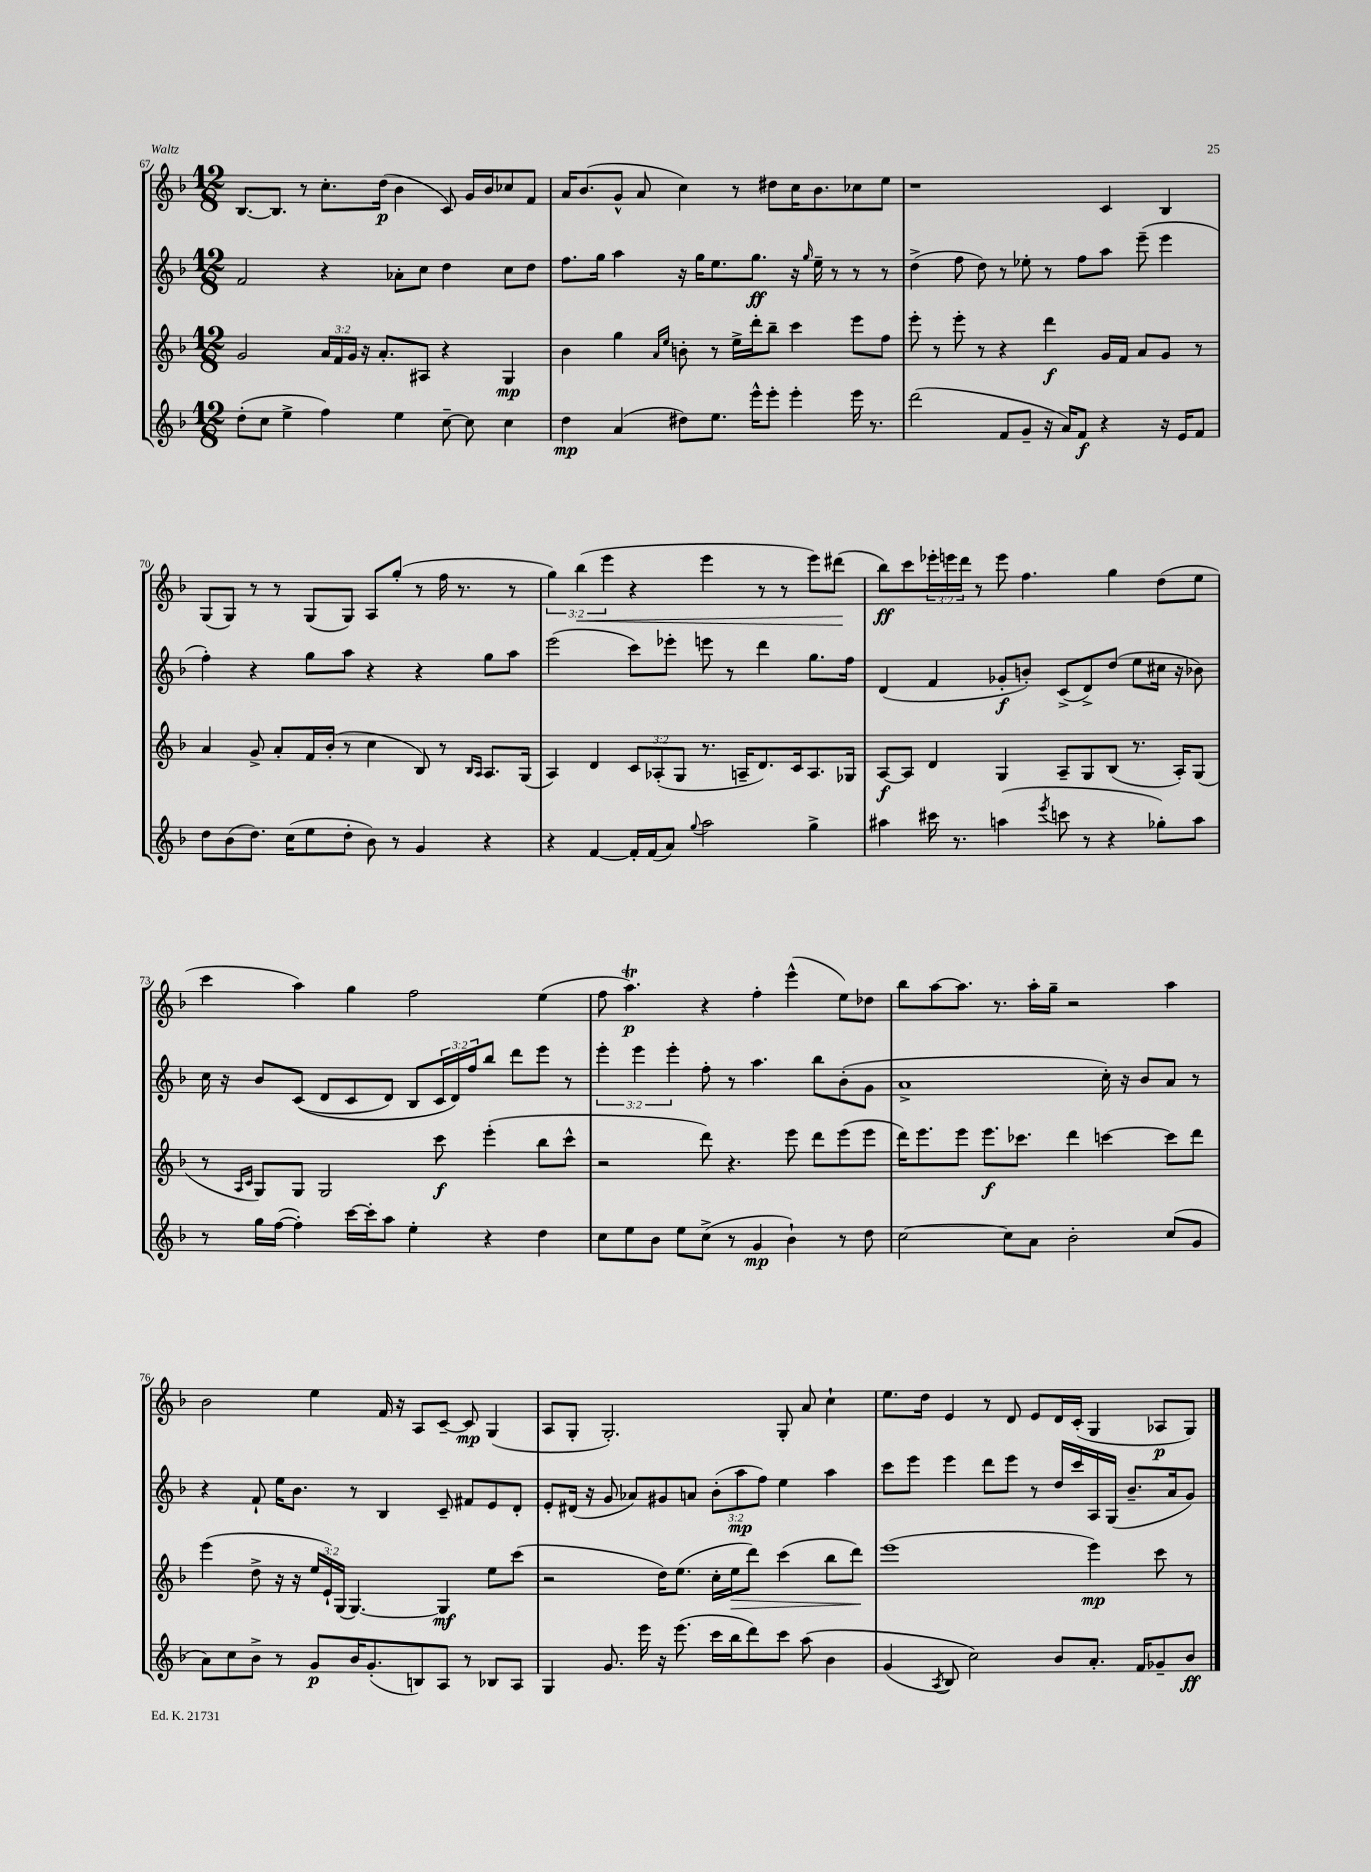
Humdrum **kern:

**kern	**kern	**kern	**kern
*staff4	*staff3	*staff2	*staff1
*clefG2	*clefG2	*clefG2	*clefG2
*k[b-]	*k[b-]	*k[b-]	*k[b-]
*M12/8	*M12/8	*M12/8	*M12/8
(8dd'\L	2g/	2f/	[8.B-/L
8cc\J	.	.	.
.	.	.	8.B-/]J
4ee^\	.	.	.
.	.	.	8r
4ff\)	24a/LL	4r	8.cc'\L
.	24f/	.	.
.	24g/JJ	.	.
.	16r	.	.
.	8.a'/L	.	(16dd\Jk
4ee\	.	8a-'\L	4b-\
.	8A#/J	8cc\J	.
[8cc~\	4r	4dd\	8c/)
8cc\]	.	.	16g/LL
.	.	.	16b-/J
4cc\	4G/	8cc\L	8cc-/
.	.	8dd\J	8f/J
=	=	=	=
4dd\	4b-\	8.ff\L	16a/LK
.	.	.	(8.b-/
.	.	16gg\Jk	.
(4a/	4gg\	4aa\	8g^^/J
.	.	.	8a/
.	16qqa/LL	.	.
.	16qqee/JJ	.	.
8dd#\L)	8b'\	16r	4cc\)
.	.	16gg\LK	.
8.ee\J	8r	8.ee\	.
.	16ee^\LL	.	8r
16eee^^\LK	16ddd'\J	8.gg\J	.
8eee'\J	8bb-~\J	.	8dd#\L
4eee'\	4ccc\	16r	16cc\K
.	.	16qqgg/	.
.	.	16ee~\	8.b-\
.	.	8r	.
16eee\	8eee\L	8r	8cc-\
8.r	.	.	.
.	8ff\J	8r	8ee\J
=	=	=	=
(2ddd\	8eee'\	(4dd^\	1r
.	8r	.	.
.	8eee'\	8ff\	.
.	8r	8dd\)	.
8f/L	4r	8r	.
8g~/J	.	8ee-'\	.
16r	4ddd\	8r	.
16a/LK)	.	.	.
8f/J	.	8ff\L	.
4r	16g/LL	8aa\J	4c/
.	16f/JJ	.	.
.	8a/L	(8eee~\	.
16r	8g/J	4eee\	4B-/
16e/LK	.	.	.
8f/J	8r	.	.
=	=	=	=
8dd\L	4a/	4ff'\)	(8G/L
(8b-\	.	.	8G/J)
8.dd\J)	8g^/	4r	8r
.	8a'/L	.	8r
(16cc\LK	.	.	.
8ee\	16f/L	8gg\L	(8G/L
.	(16b-'/JJ	.	.
8dd'\J	8r	8aa\J	8G/J)
8b-\)	4cc\	4r	8A/L
8r	.	.	(8gg'/J
4g/	8B-/)	4r	8r
.	8r	.	16ff\
.	.	.	8.r
.	16qqB-/LL	.	.
.	16qqA/JJ	.	.
4r	8.A/L	8gg\L	.
.	.	8aa\J	8r
.	(16G/Jk	.	.
=	=	=	=
4r	4A/)	(2eee\	6gg\)
.	.	.	(6bb-\
[4f/	4d/	.	.
.	.	.	6eee\
16f'/]LL	12c/L	8ccc\L)	4r
(16f/J	.	.	.
.	(12A-'/	.	.
8a/J)	.	8eee-'\J	.
.	12G/J	.	.
8qqgg/	.	.	.
2aa\	8.r	8eee\	4eee\
.	.	8r	.
.	16A~/LK	.	.
.	8.d/)	4ddd\	8r
.	.	.	8r
.	16c/k	.	.
4gg^\	8.A/	8.gg\L	8eee\L)
.	.	.	(8ddd#\J
.	16G-/Jk	16ff\Jk	.
=	=	=	=
4aa#\	[8A/L	(4d/	8bb-\L)
.	8A/]J	.	8ccc\
16ccc#\	4d/	4f/	24eee-'\L
.	.	.	24eee\
8.r	.	.	.
.	.	.	24ddd\JJ
.	.	.	8r
(4aa\	4G/	8g-'/L	8eee\
.	.	8b'/J)	4.ff\
8qeee/	.	.	.
8ccc\	8A~/L	(8c^/L	.
8r	8G/	8d^/)	.
4r	(8B-/J	(8dd/J	4gg\
.	8.r	8ee\L	.
8gg-'\L)	.	16cc#\Jk	(8dd\L
.	16A'/LK)	16r	.
8aa\J	(8G/J	8b-\)	8ee\J
=	=	=	=
8r	8r	16cc\	4ccc\
.	.	16r	.
.	16qqA/LL	.	.
.	16qqc/JJ	.	.
16gg\LL	8G/L)	8b-/L	.
([16ff\JJ	.	.	.
4ff'\])	8G/J	&((8c/J	4aa\)
.	2G/	8d/L	.
[16ccc\LL	.	8c/	4gg\
16ccc'\]J	.	.	.
8aa\J	.	8d/J)	.
4ee'\	.	8B-/L	2ff\
.	8ccc\	24c/L	.
.	.	24d/&)	.
.	.	24ff/J	.
4r	(4eee'\	8bb-/J	.
.	.	8ddd\L	.
4dd\	8bb-\L	8eee\J	(4ee\
.	8ccc^^\J	8r	.
=	=	=	=
8cc\L	2r	6eee'\	8ff\
8ee\	.	.	4.aa\)
.	.	6eee\	.
8b-\J	.	.	.
.	.	6eee'\	.
8ee\L	.	.	.
(8cc^\J	8ddd\)	8ff'\	4r
8r	4.r	8r	.
4g/	.	4.aa\	4ff'\
4b-`\)	8eee\	.	(4eee^^\
.	8ddd\L	8bb-\L	.
8r	(8eee\	(8b-'\	8ee\L)
8dd\	8eee\J	8g\J	8dd-\J
=	=	=	=
[2cc\	16ddd\LK)	1a^	8bb-\L
.	8.eee\	.	.
.	.	.	[8aa\
.	8eee\J	.	8.aa\]J
.	8.eee\L	.	.
.	.	.	8.r
8cc\]L	.	.	.
.	8.ccc-\J	.	.
8a\J	.	.	16aa'\LL
.	.	.	16gg~\JJ
2b-'\	4ddd\	.	2r
.	[4ccc\	16cc'\)	.
.	.	16r	.
.	.	8b-/L	.
(8cc/L	8ccc\]L	8a/J	4aa\
8g/J	8ddd\J	8r	.
=	=	=	=
8a\L)	(4eee\	4r	2b-\
8cc\	.	.	.
8b-^\J	8dd^\	8f`/	.
8r	16r	16ee\LK	.
.	16r	8.b-\J	.
8g/L	24ee/LL	.	4ee\
.	24e`/)	.	.
.	(24G/JJ	.	.
16b-/K	[4.G/)	8r	.
(8.g'/	.	.	.
.	.	4B-/	16f/
.	.	.	16r
8B/)	.	.	8A/L
8A/J	4G/]	8c~/	[8c~/J
8r	.	8f#/L	8c/]
8B-/L	8ee\L	8e/	(4G/
8A/J	(8ccc\J	8d'/J	.
=	=	=	=
4G/	2r	8e'/L	8A/L
.	.	(16d#/Jk	8G'/J
.	.	16r	.
8.g/	.	8g/	2.G'/)
.	.	8a-/L)	.
16eee\	.	.	.
16r	16dd\LK)	8g#/	.
(8.eee\	(8.ee\J	.	.
.	.	8a/J	.
16ccc\LL	16cc'\LL	(12b-'\L	.
16bb-\J	16ee\J	.	.
.	.	12aa\	.
8ddd\)	8ddd\J)	.	.
.	.	12ff\J)	.
8ccc\J	(4ccc\	4ee\	8G'/
&(8aa\	.	.	8a/
4b-\	8bb-\L	4aa\	4cc`\
.	8ddd\J)	.	.
=	=	=	=
(4g/	(1eee	8ccc\L	8.ee\L
.	.	8eee\J	.
.	.	.	16dd\Jk
8qA/	.	.	.
8B-/)	.	4eee\	4e/
2cc\&)	.	.	.
.	.	8ddd\L	8r
.	.	8eee\J	8d/
.	.	8r	8e/L
8b-/L	.	16dd/LL	16d/L
.	.	16ccc/	(16c'/JJ
8.a'/J	4eee\)	16A/	4G/
.	.	(16G/JJ	.
.	.	8.b-~/L	.
16f/LK	.	.	.
8g-~/	8ccc\	.	8A-/L
.	.	16a/k	.
8b-/J	8r	8g/J)	8G/J)
==	==	==	==
*-	*-	*-	*-
